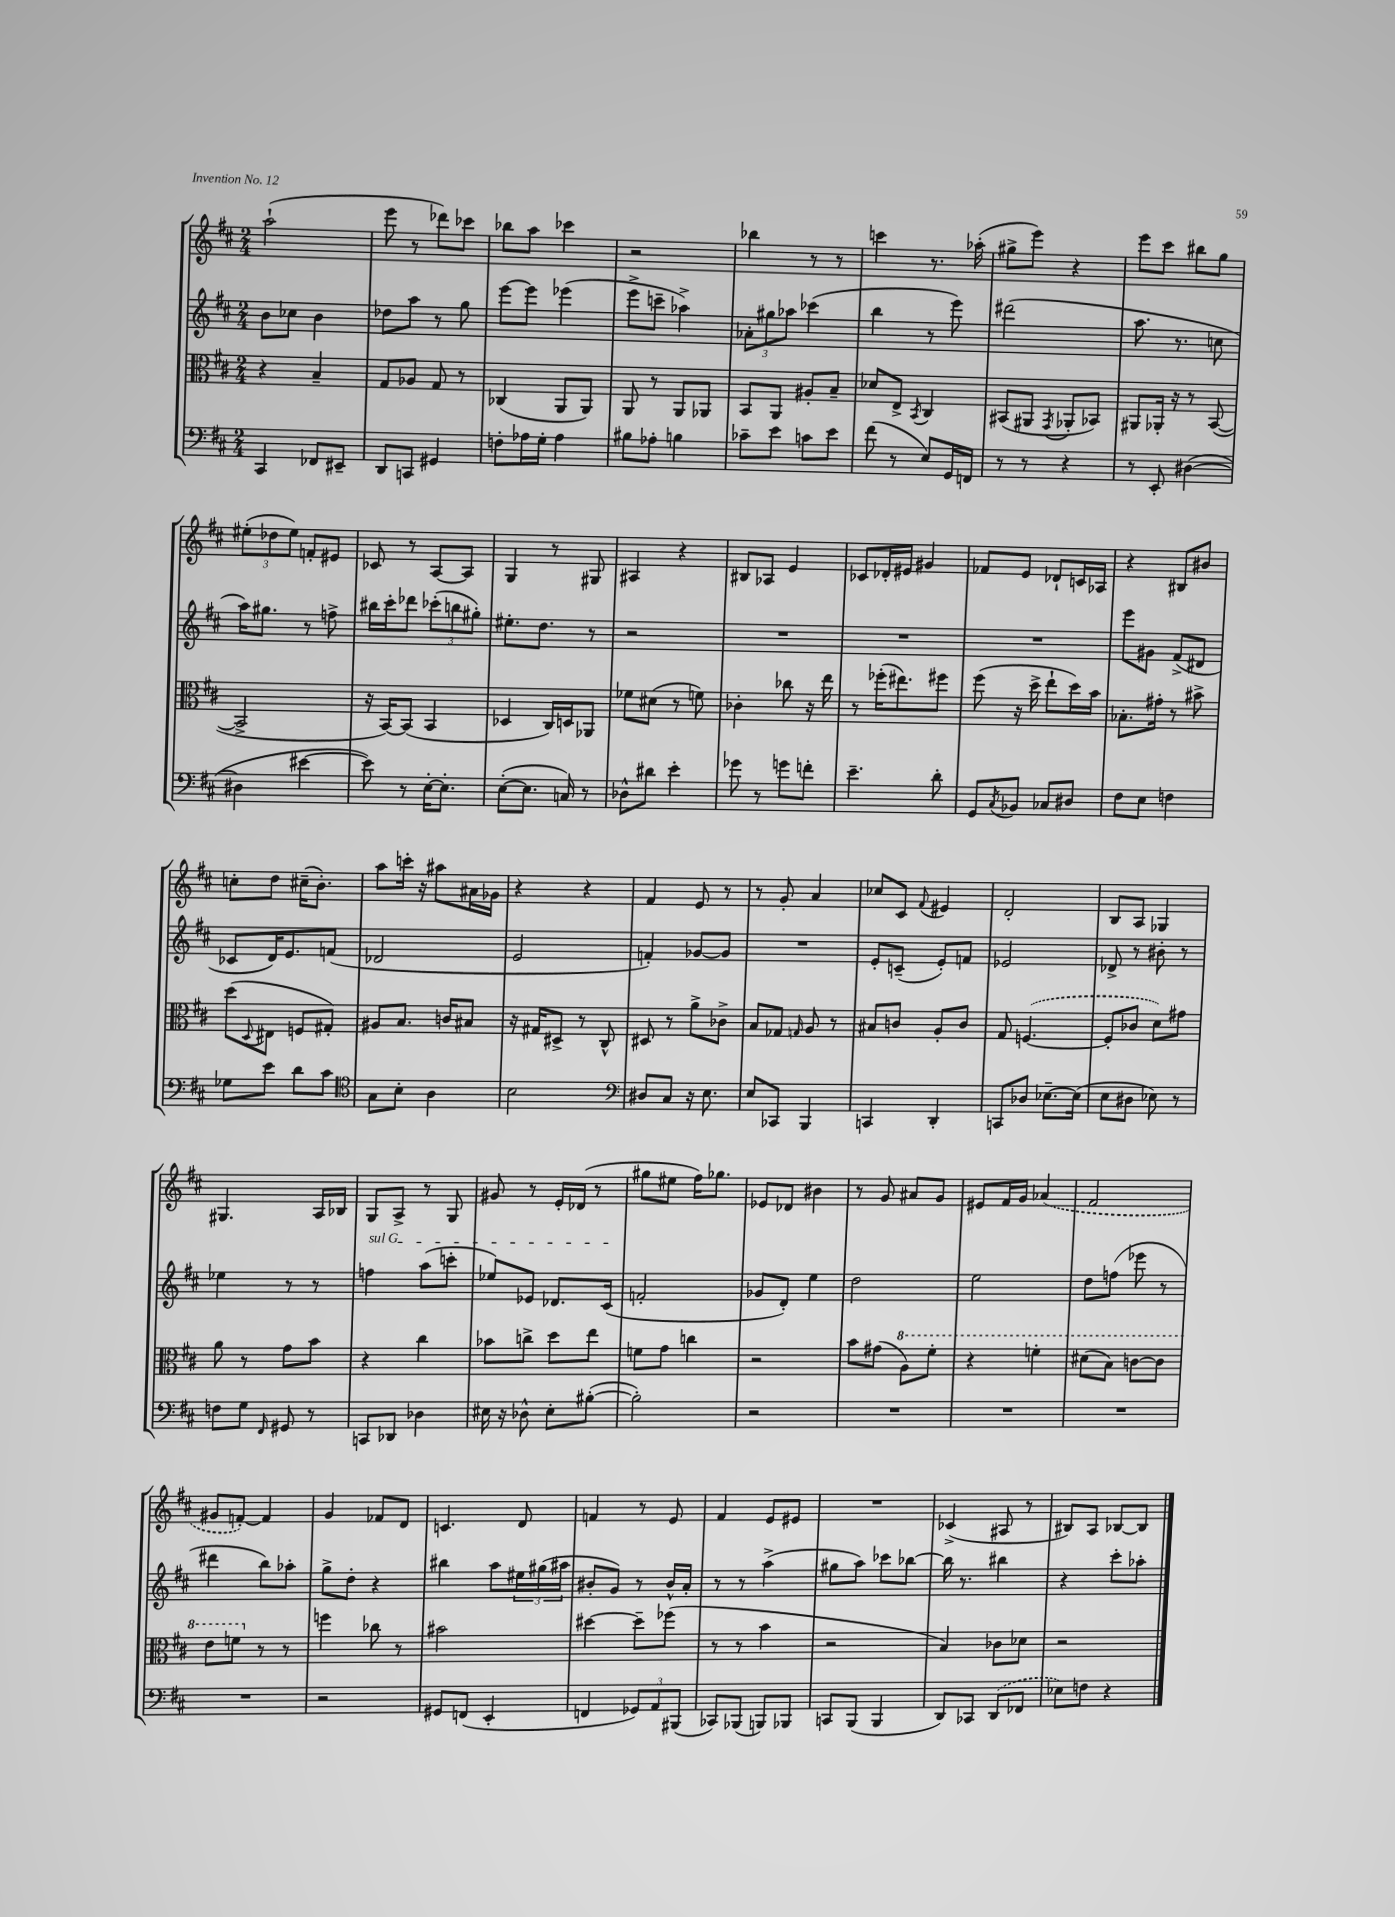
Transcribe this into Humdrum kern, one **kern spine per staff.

**kern	**kern	**kern	**kern
*staff4	*staff3	*staff2	*staff1
*clefF4	*clefC3	*clefG2	*clefG2
*k[f#c#]	*k[f#c#]	*k[f#c#]	*k[f#c#]
*M2/4	*M2/4	*M2/4	*M2/4
4CC#/	4r	8b\L	(2aa`\
.	.	8cc-\J	.
8FF-/L	4B~/	4b\	.
8EE#~/J	.	.	.
=	=	=	=
8DD/L	8G/L	8dd-\L	8eee\
8CC/J	8A-/J	8aa\J	8r
4GG#/	8G/	8r	8ddd-\L)
.	8r	8gg\	8ccc-\J
=	=	=	=
8F'\L	(4C-/	[8eee\L	8bb-\L
16A-\L	.	8eee\]J	8aa\J
16G'\JJ	.	.	.
4A-\	8AA/L	(4eee-\	4ccc-\
.	8AA/J)	.	.
=	=	=	=
8B#\L	8AA/	8eee^\L	2r
8A-'\J	8r	8ccc~\J	.
4B\	8AA/L	4aa-^\)	.
.	8AA-/J	.	.
=	=	=	=
8c-~\L	8BB/L	12a-'\L	4bb-\
.	.	12gg#\	.
8e\J	8AA/J	.	.
.	.	12aa-\J	.
8c\L	8A#'/L	(4ccc-\	8r
8e\J	8B~/J	.	8r
=	=	=	=
(8f#\	8d-/L	4bb\	4ccc\
8r	8E^/J	.	.
.	8qBB/	.	.
8E/L)	4C#/	8r	8.r
16GG/L	.	8eee\)	.
16FF/JJ	.	.	(16aa-'\
=	=	=	=
8r	(8BB#/L	(2ddd#\	8gg#^\L
8r	8AA#/J	.	8eee\J)
.	8qGG/	.	.
4r	8AA-'/L	.	4r
.	8BB-/J)	.	.
=	=	=	=
8r	8AA#/L	8.aa\	8eee\L
8EE'/	16AA-'/Jk	.	8ccc#\J
.	16r	8.r	.
([4D#\	8r	.	8bb#\L
.	([8BB/	8cc\	8gg\J
=	=	=	=
4D#\]	2BB^/]	16aa\LK)	(12ee#'\L
.	.	8.gg#\J	.
.	.	.	12dd-\
.	.	.	12ee#\J)
[4e#\	.	8r	8f'/L
.	.	8ff^\	8e#/J
=	=	=	=
8e#\])	16r	16bb#\LL	8c-/
.	[16BB/LK)	16ccc#'\J	.
8r	(8BB/]J	8ddd-\J	8r
[16E'\LK	4BB/	(12ccc-'\L	[8A/L
8.E'\]J	.	.	.
.	.	12bb\	.
.	.	.	8A/]J
.	.	12gg#'\J)	.
=	=	=	=
([8E'\L	4D-/	8.ee#'\L	4G/
8.E\]J	.	.	.
.	.	8.dd\J	.
.	16C#/LL)	.	8r
16C/)	16D/J	.	.
8r	8AA-/J	8r	8G#/
=	=	=	=
8D-^^\L	8f-\L	2r	4A#/
8d#\J	(8d#\J	.	.
4e'\	8r	.	4r
.	8f\)	.	.
=	=	=	=
8g-\	4c-'\	2r	8B#/L
8r	.	.	8A-/J
8g\L	8cc-\	.	4e/
8f'\J	16r	.	.
.	16ee\	.	.
=	=	=	=
4.e~\	8r	2r	8c-/L
.	(16ff-'\LK	.	16d-'/L
.	8.ee#\)	.	16e#/JJ
.	.	.	4g#/
8d'\	8ff#\J	.	.
=	=	=	=
8GG/L	(8ff#\	2r	8f-/L
8qC#/	.	.	.
8BB-/J	16r	.	8e/J
.	16dd^\	.	.
8C-/L	8ee`\L	.	8d-`/L
8D#/J	16dd\L)	.	16c/L
.	16b\JJ	.	16A-/JJ
=	=	=	=
8F#\L	8.B-'\L	8eee\L	4r
8E\J	.	8g#\J	.
.	16g#'\Jk	.	.
4F\	8r	(8f#^/L	8B#/L
.	8b#^\	8d#/J	8b#/J
=	=	=	=
8G-\L	(8dd\L	8c-/L	8cc'\L
.	8qqD/	.	.
8e\J	8E#\J	16d/K)	8dd\J
.	.	8.e/	.
8d\L	8F/L	.	(16cc#~\LK
.	.	.	8.b'\J)
8c#\J	8G#'/J)	(8f/J	.
=	=	=	=
*clefC4	*	*	*
8G\L	8A#/L	2d-/	8aa\L
8B'\J	8.B/J	.	16ccc'\Jk
.	.	.	16r
4A\	.	.	8aa#\L
.	16c/LK	.	.
.	8B#/J	.	16a#\L
.	.	.	16g-\JJ
=	=	=	=
2B\	16r	2e/	4r
.	16G#/LK	.	.
.	8D#^/J	.	.
.	8r	.	4r
.	8C#^^/	.	.
=	=	=	=
*clefF4	*	*	*
8D#/L	8D#/	4f'/)	4f#/
8C#/J	8r	.	.
16r	8a^\L	[8g-/L	8e/
8.E\	.	.	.
.	8c-^\J	8g-/]J	8r
=	=	=	=
8E/L	8B/L	2r	8r
8CC-/J	8G-/J	.	8g'/
.	16qqG/	.	.
4BBB/	8A/	.	4a/
.	8r	.	.
=	=	=	=
4CC/	8B#/L	8e'/L	8cc-/L
.	8c/J	(8c~/J	8c#/J
.	.	.	8qqf#/
4DD'/	8A'/L	8e'/L)	4e#/
.	8c/J	8f/J	.
=	=	=	=
8CC/L	8G/	2e-/	2d'/
8D-/J	([4.F/	.	.
[8.E-~\L	.	.	.
(16E-\]Jk	.	.	.
=	=	=	=
8E\L	8F'/]L	8d-^/	8B/L
8D#\J	8c-/J	8r	8A/J
8E-\)	8d\L)	8b#'\	4G-/
8r	8g#\J	8r	.
=	=	=	=
8F\L	8a\	4ee-\	4.G#/
8G\J	8r	.	.
16qqFF#/	.	.	.
8GG#/	8g\L	8r	.
8r	8b\J	8r	16A/LL
.	.	.	16B-/JJ
=	=	=	=
8CC/L	4r	4ff\	8G/L
8DD-/J	.	.	8A^/J
4D-\	4cc#\	(8aa\L	8r
.	.	8ccc'\J	8G/
=	=	=	=
16E#\	8b-\L	8ee-/L)	8g#/
16r	.	.	.
8D-^^\	8cc^\J	8e-/J	8r
8E#'\L	8dd\L	8.d-/L	16e'/LL
.	.	.	(16d-/JJ
([8B#'\J	8ee\J	.	8r
.	.	(16c#/Jk	.
=	=	=	=
2B#'\])	8f\L	2f'/	8gg#\L
.	8g\J	.	8ee#\J
.	4cc\	.	16ff#\LK)
.	.	.	8.gg-\J
=	=	=	=
2r	2r	8g-/L	8e-/L
.	.	8d'/J)	8d-/J
.	.	4ee\	4b#\
=	=	=	=
2r	8b\L	2dd\	8r
.	(8g#\J	.	8g/
.	8a\L)	.	8a#/L
.	8ff#'\J	.	8g/J
=	=	=	=
2r	4r	2ee\	8e#/L
.	.	.	16f#/L
.	.	.	16g/JJ
.	4ff'\	.	(4a-/
=	=	=	=
2r	(8dd#\L	8dd\L	2f#/
.	8b\J)	(8ff\J	.
.	[8cc\L	8eee-\	.
.	8cc\]J	8r	.
=	=	=	=
2r	8ee\L	4ddd#\	8g#/L
.	8ff\J	.	[8f'/J)
.	8r	8bb\L)	4f/]
.	8r	8aa-'\J	.
=	=	=	=
2r	4ff\	8gg^\L	4g/
.	.	8dd'\J	.
.	8cc-\	4r	8f-/L
.	8r	.	8d/J
=	=	=	=
8GG#/L	2b#\	4bb#\	4.c/
(8FF/J	.	.	.
4EE'/	.	8aa\L	.
.	.	24ee#\L	8d/
.	.	(24gg#\	.
.	.	24aa#\JJ	.
=	=	=	=
4FF/	[4dd#\	8b#'/L	4f/
.	.	8g/J)	.
12GG-/L)	8dd#~\]L	8r	8r
12AA/	.	.	.
.	(8ff-\J	16b#^^/LL	8e/
(12BBB#/J	.	.	.
.	.	16a'/JJ	.
=	=	=	=
8CC-/L)	8r	8r	4f#/
(8BBB-/J	8r	8r	.
8BBB/L)	4b\	(4aa^\	8e/L
8BBB-/J	.	.	8e#/J
=	=	=	=
8CC/L	2r	8gg#\L	2r
(8BBB/J	.	8aa\J)	.
4BBB/	.	8ccc-\L	.
.	.	[8bb-\J	.
=	=	=	=
8DD/L)	4B/)	16bb-\]	(4c-^/
.	.	8.r	.
8CC-/J	.	.	.
(8DD/L	8c-\L	4bb#\	8A#/
8FF-/J	8d-\J	.	8r
=	=	=	=
8E-\L)	2r	4r	8B#/L)
8F\J	.	.	8A/J
4r	.	8ccc#'\L	[8B-/L
.	.	8aa-'\J	8B-/]J
==	==	==	==
*-	*-	*-	*-
